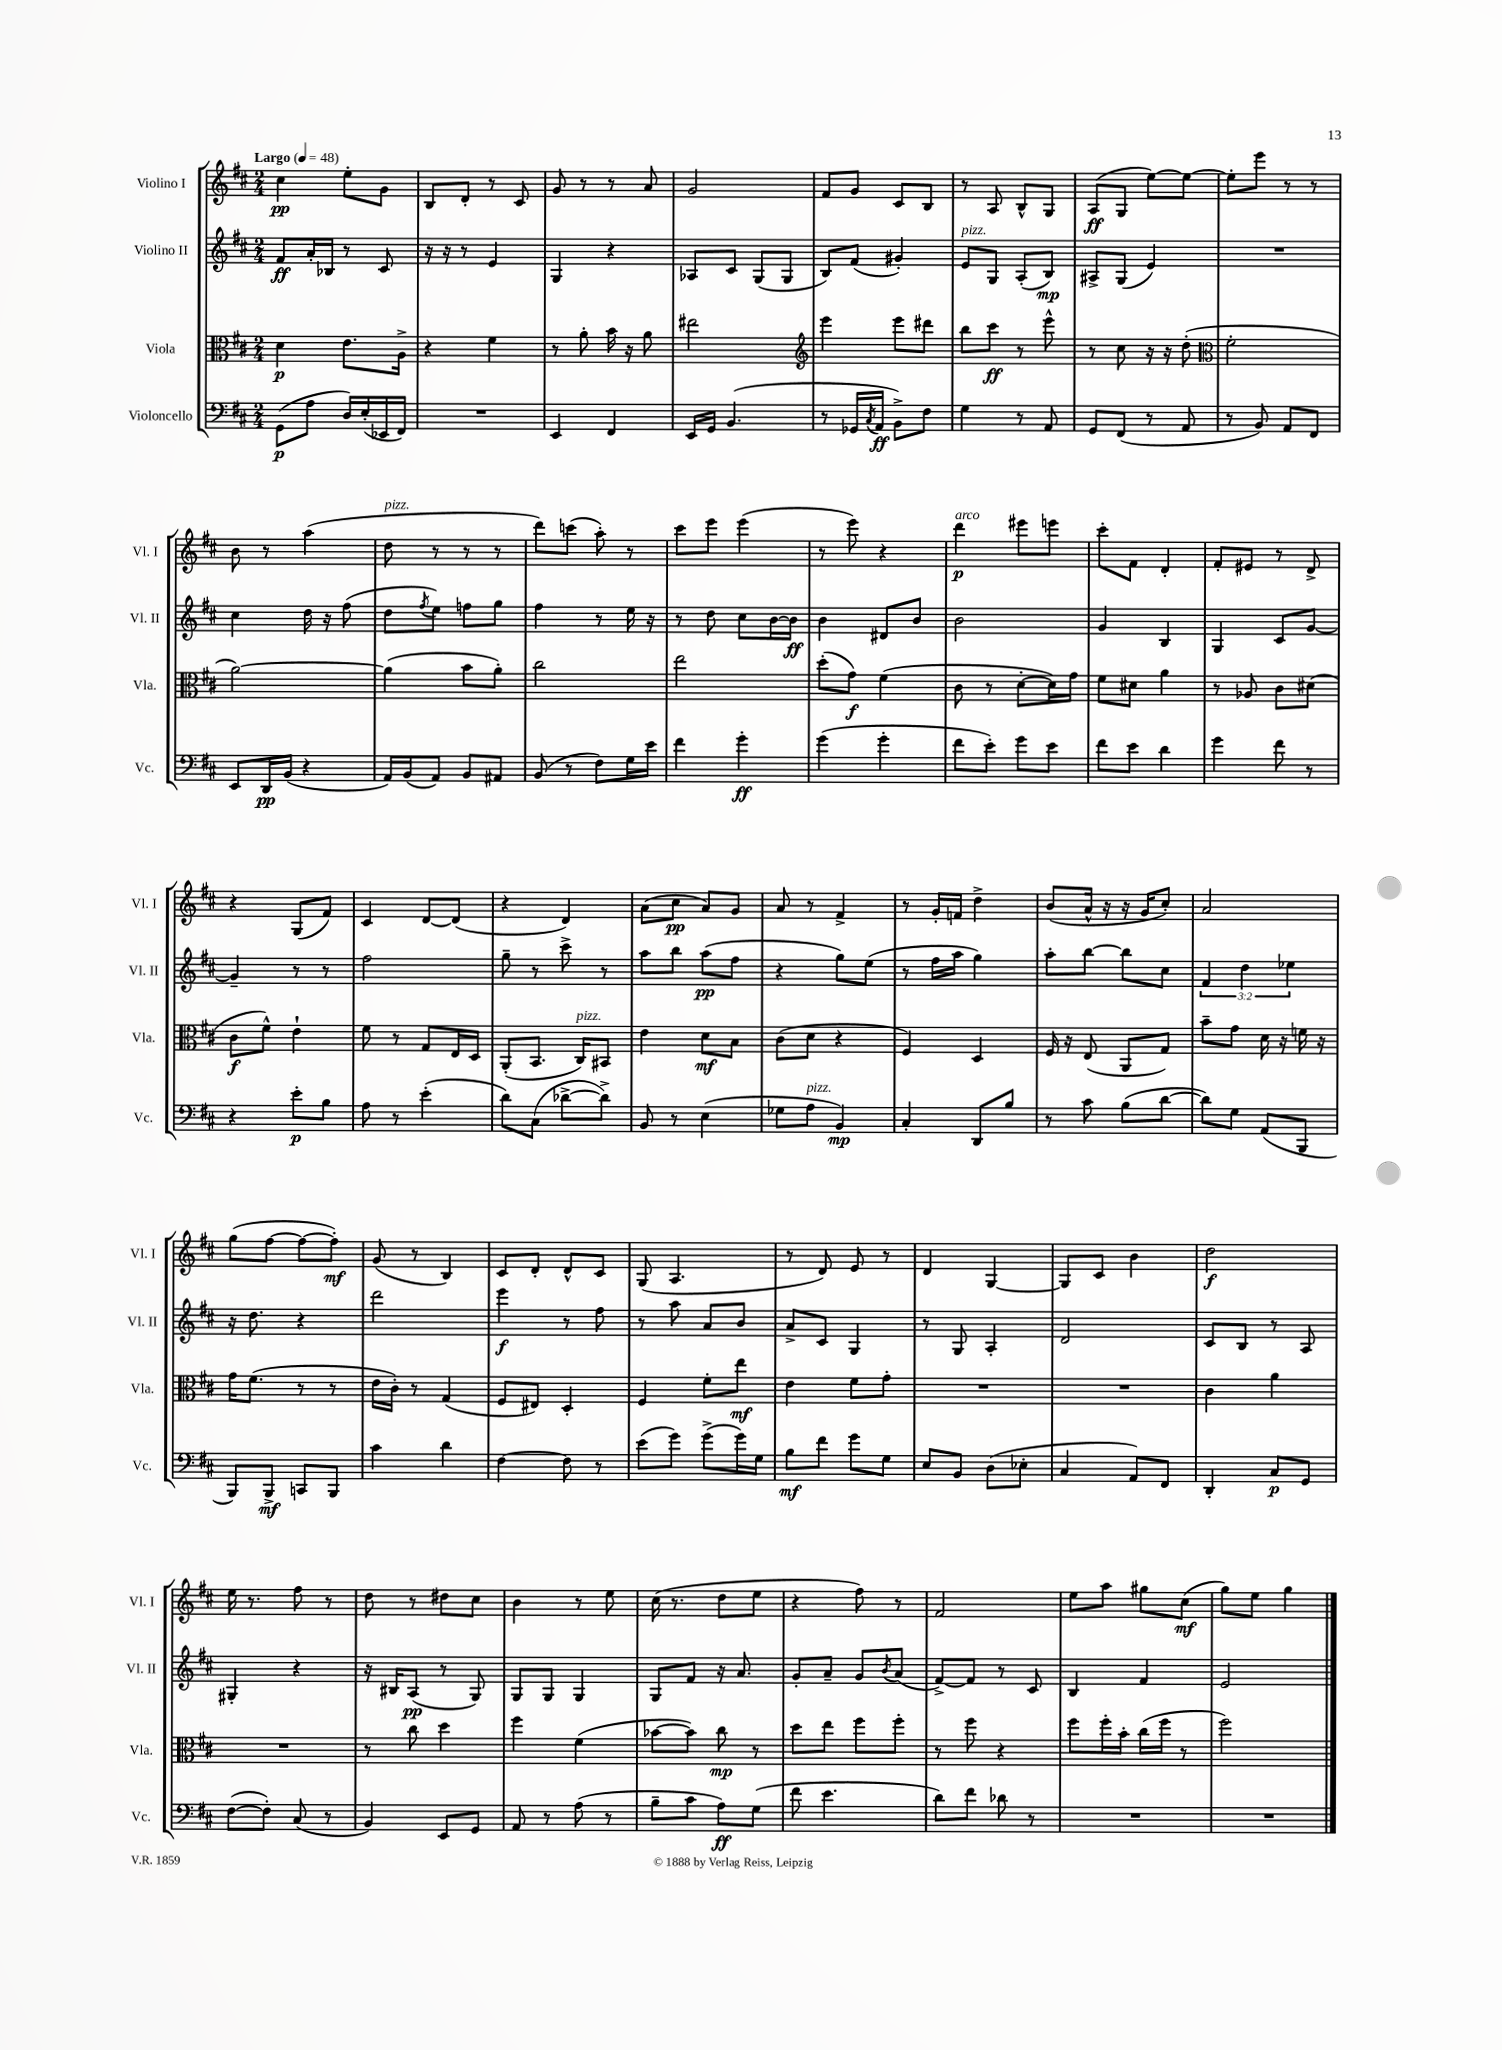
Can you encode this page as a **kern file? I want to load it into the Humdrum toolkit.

**kern	**kern	**kern	**kern
*staff4	*staff3	*staff2	*staff1
*clefF4	*clefC3	*clefG2	*clefG2
*k[f#c#]	*k[f#c#]	*k[f#c#]	*k[f#c#]
*M2/4	*M2/4	*M2/4	*M2/4
*MM48	*MM48	*MM48	*MM48
(8GG	4d	8f#	4cc#
8A	.	16a'	.
.	.	16B-	.
16D)	8.e	8r	8ee'
(16E'	.	.	.
16EE-	.	8c#	8g
16FF#)	16A^	.	.
=	=	=	=
2r	4r	16r	8B
.	.	16r	.
.	.	8r	8d'
.	4f#	4e	8r
.	.	.	8c#
=	=	=	=
4EE	8r	4G	8g
.	8a'	.	8r
4FF#	16b	4r	8r
.	16r	.	.
.	8a	.	8a
=	=	=	=
16EE	2ee#	8A-	2g
16GG	.	.	.
(4.BB	.	8c#	.
.	.	(8G	.
.	.	8G	.
=	=	=	=
*	*clefG2	*	*
8r	4eee	8B)	8f#
16GG-	.	(8f#	8g
8qC#	.	.	.
16AA	.	.	.
8BB^)	8eee	4g#')	8c#
8F#	8ddd#	.	8B
=	=	=	=
4G	8bb	8e	8r
.	8ccc#	8G	8A
8r	8r	(8A'	8B^^
8AA	8eee^^	8B)	8G
=	=	=	=
8GG	8r	8A#^	(8A
(8FF#	8cc#	(8G	8G
8r	16r	4e)	[8ee)
.	16r	.	.
8AA	(8dd'	.	8ee_
=	=	=	=
*	*clefC3	*	*
8r	2f#'	2r	8ee']
8BB)	.	.	8eee
8AA	.	.	8r
8FF#	.	.	8r
=	=	=	=
8EE	[2a)	4cc#	8b
16DD	.	.	8r
(16BB	.	.	.
4r	.	16dd	(4aa
.	.	16r	.
.	.	(8ff#	.
=	=	=	=
16AA)	(4a]	8dd	8dd
(16BB	.	.	.
.	.	8qff#	.
8AA)	.	8ee)	8r
8BB	8b	8ff	8r
8AA#	8a')	8gg	8r
=	=	=	=
(8BB	2cc#	4ff#	8ddd)
8r	.	.	(8ccc
8F#)	.	8r	8aa')
16G	.	16ee	8r
16e	.	16r	.
=	=	=	=
4f#	2ee	8r	8ccc#
.	.	8dd	8eee
4g'	.	8cc#	(4eee
.	.	[16b	.
.	.	16b]	.
=	=	=	=
(4g	(8dd'	4b	8r
.	8g)	.	8eee)
4g'	(4f#	8d#	4r
.	.	8b	.
=	=	=	=
8f#	8c#	2b	4ddd
8e')	8r	.	.
8g	[8d'	.	8eee#
8e	16d])	.	8eee
.	16g	.	.
=	=	=	=
8f#	8f#	4g	8ccc#'
8e	8d#	.	8f#
4d	4a	4B	4d'
=	=	=	=
4g	8r	4G	8f#'
.	8A-	.	8e#
8f#	8c#	8c#	8r
8r	(8d#	[8g	8d^
=	=	=	=
4r	8c#	4g~]	4r
.	8f#^^)	.	.
8e'	4e`	8r	(8G
8B	.	8r	8f#)
=	=	=	=
8A	8f#	2ff#	4c#
8r	8r	.	.
(4e'	8G	.	[8d
.	16E	.	(8d]
.	16D	.	.
=	=	=	=
8d)	(8AA'	8gg~	4r
(8C#	8.BB	8r	.
[8d-^	.	8ccc#^	4d)
.	16C#)	.	.
8d-^])	8BB#	8r	.
=	=	=	=
8BB	4e	8aa	(8a
8r	.	8bb	8cc#
(4E	8d	(8aa	8a)
.	8B	8ff#	8g
=	=	=	=
8G-	(8c#	4r	8a
8A	8d	.	8r
4BB)	4r	8gg)	4f#^
.	.	(8ee	.
=	=	=	=
4C#'	4F#)	8r	8r
.	.	16ff#	16g'
.	.	16aa	16f
8DD	4D	4gg)	4dd^
8B	.	.	.
=	=	=	=
8r	16F#	8aa'	(8b
.	16r	.	.
8c#	(8E	[8bb	16a^^
.	.	.	16r
(8B	8AA	8bb]	16r
.	.	.	16g
[8d	8G)	8cc#	8cc#')
=	=	=	=
8d])	8b~	6f#	2a
8G	8g	.	.
.	.	6dd	.
(8AA	16d	.	.
.	16r	.	.
.	.	6ee-	.
8BBB	16f	.	.
.	16r	.	.
=	=	=	=
8BBB)	16g	16r	(8gg
.	(8.f#	8.dd	.
8BBB^	.	.	[8ff#
8CC	8r	4r	8ff#_
8BBB	8r	.	8ff#'])
=	=	=	=
4c#	16e	2ddd	(8g
.	16c#')	.	.
.	8r	.	8r
4d	(4G	.	4B)
=	=	=	=
[4F#	8F#	4eee	8c#
.	8E#)	.	8d'
8F#]	4D'	8r	8d^^
8r	.	8ff#	8c#
=	=	=	=
(8e	4F#	8r	(8G
8g)	.	8aa	4.A
(8g^	8f#'	8a	.
16g)	8ee	8b	.
16G	.	.	.
=	=	=	=
8B	4e	8a^	8r
8f#	.	8c#	8d)
8g	8f#	4G	8e
8G	8g'	.	8r
=	=	=	=
8E	2r	8r	4d
8BB	.	8G	.
(8D	.	4A'	[4G
8E-'	.	.	.
=	=	=	=
4C#	2r	2d	8G]
.	.	.	8c#
8AA)	.	.	4b
8FF#	.	.	.
=	=	=	=
4DD'	4c#	8c#	2dd
.	.	8B	.
8C#	4a	8r	.
8GG	.	8A	.
=	=	=	=
([8F#	2r	4G#'	16ee
.	.	.	8.r
8F#'])	.	.	.
(8C#	.	4r	8ff#
8r	.	.	8r
=	=	=	=
4BB)	8r	16r	8dd
.	.	16B#	.
.	8cc#	(8A	8r
8EE	4dd	8r	8dd#
8GG	.	8G)	8cc#
=	=	=	=
8AA	4ff#	8G	4b
8r	.	8G	.
(8A	(4f#	4G	8r
8r	.	.	8ee
=	=	=	=
8B~	[8b-	8G	(16cc#
.	.	.	8.r
8c#	8b-])	8f#	.
8A)	8cc#	16r	8dd
.	.	8.a	.
(8G	8r	.	8ee
=	=	=	=
8f#	8dd	8g'	4r
4.e	8ee	8a~	.
.	8ff#	8g	8ff#)
.	.	8qb	.
.	8ff#'	(8a	8r
=	=	=	=
8d)	8r	[8f#^)	2f#
8f#	8ff#	8f#]	.
8d-	4r	8r	.
8r	.	8c#	.
=	=	=	=
2r	8ff#	4B	8ee
.	16ff#'	.	8aa
.	16b'	.	.
.	(16cc#	4f#	8gg#
.	16ff#	.	.
.	8r	.	(8cc#
=	=	=	=
2r	2ff#)	2e	8gg)
.	.	.	8ee
.	.	.	4gg
==	==	==	==
*-	*-	*-	*-
